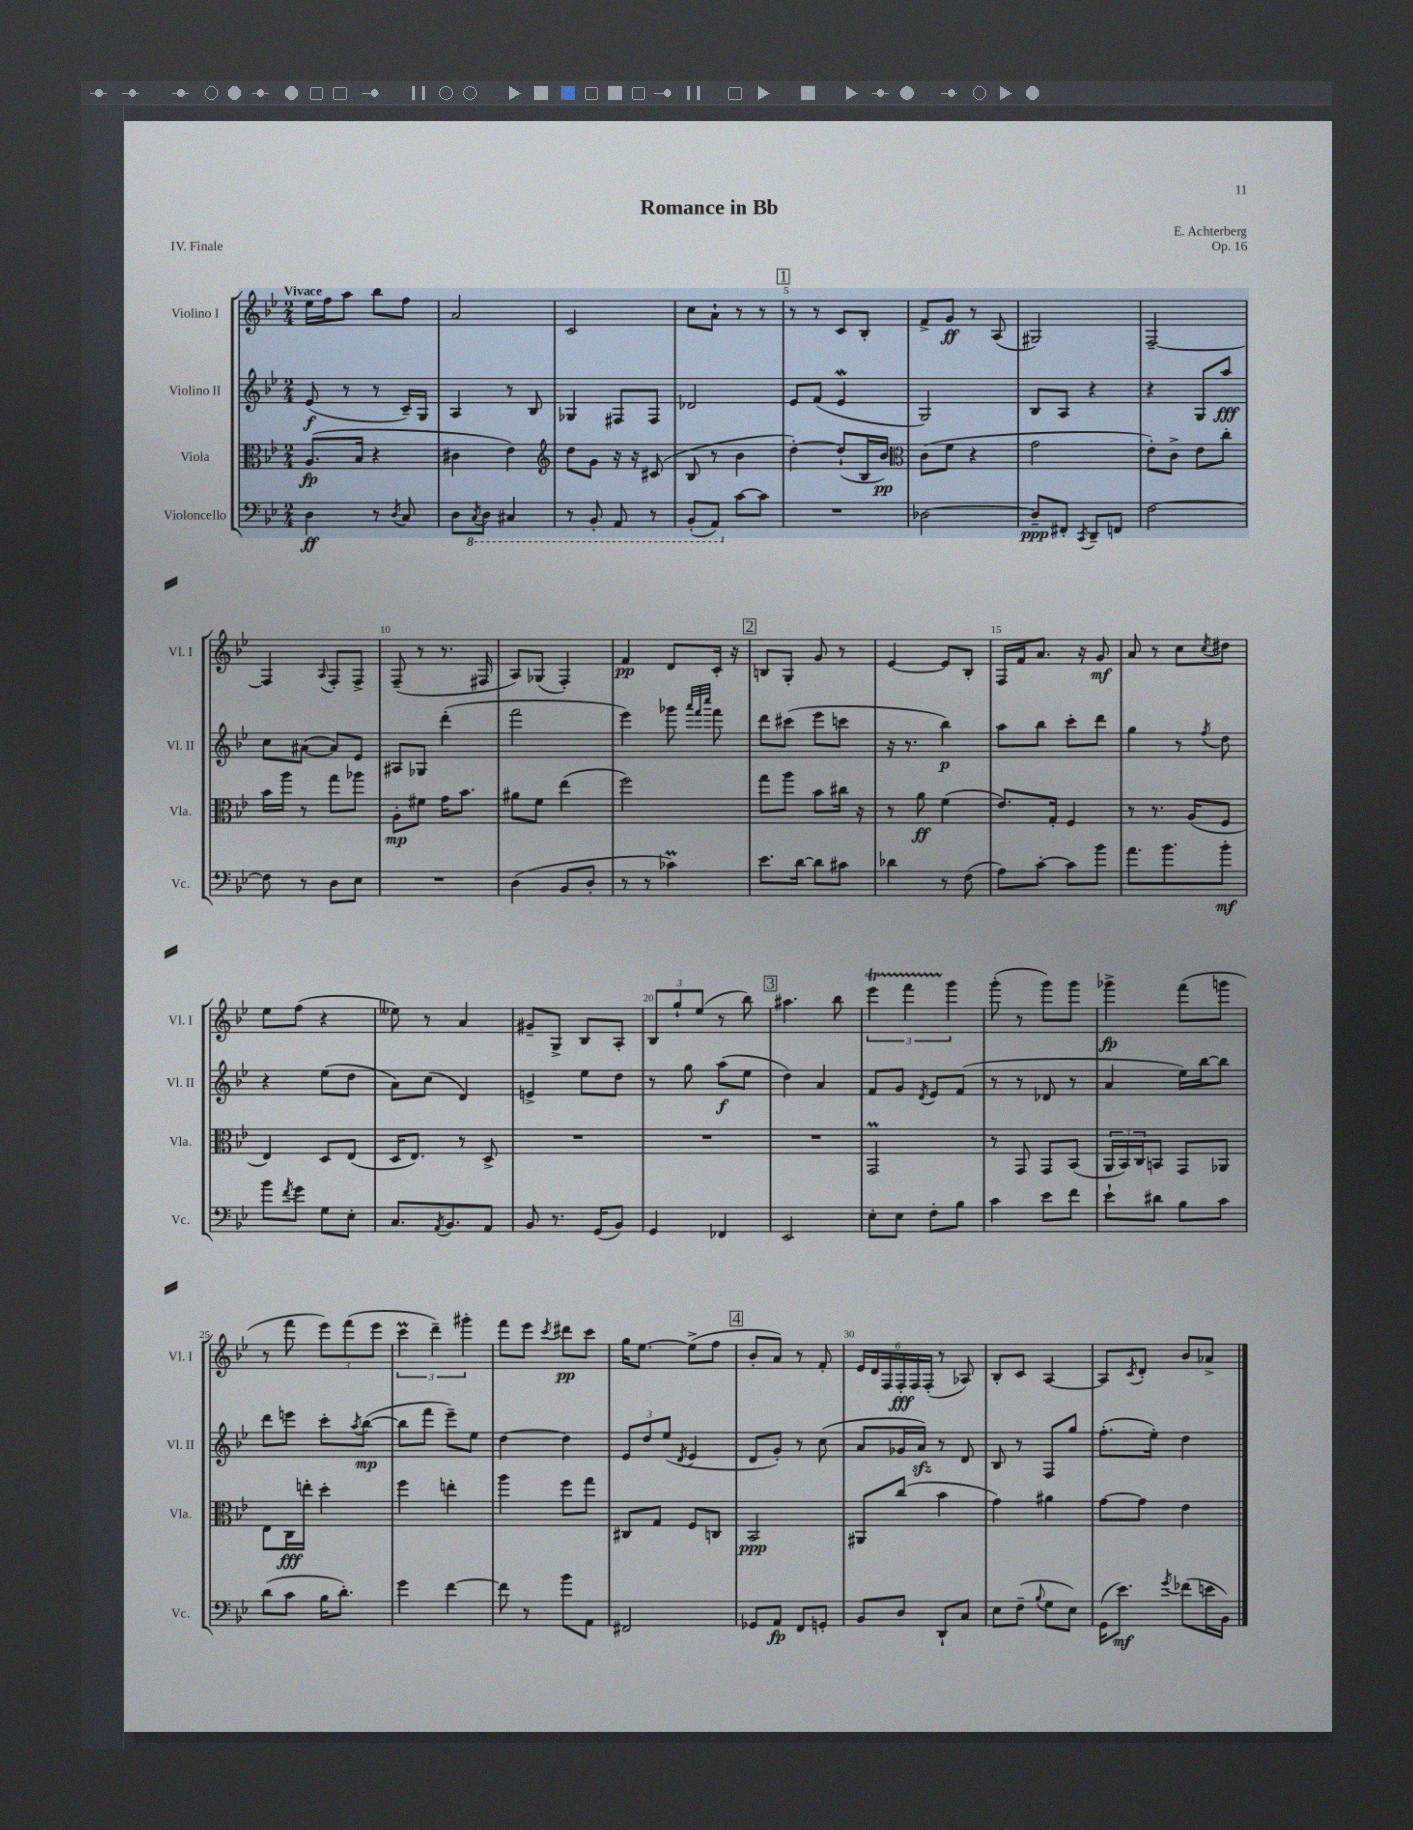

**kern	**kern	**kern	**kern
*staff4	*staff3	*staff2	*staff1
*clefF4	*clefC3	*clefG2	*clefG2
*k[b-e-]	*k[b-e-]	*k[b-e-]	*k[b-e-]
*M2/4	*M2/4	*M2/4	*M2/4
4D	(8.A	(8e-	16ee-
.	.	.	16ff
.	.	8r	8aa
.	16B-	.	.
8r	4r	8r	8bb-
8qD	.	.	.
8C	.	16c~)	8ff
.	.	16G	.
=	=	=	=
8D	4c#	4A	2a
8qCC	.	.	.
8DD	.	.	.
4CC#	4e-)	8r	.
.	.	8B-	.
=	=	=	=
*	*clefG2	*	*
8r	8dd	4G-	2c
8BBB-'	8g	.	.
8AAA	16r	8F#	.
.	16r	.	.
8r	(8c#	8F#	.
=	=	=	=
(8BBB-'	8B-	2d-	8cc
8AAA)	8r	.	8a`
[8c	4b-	.	8r
8c]	.	.	8r
=	=	=	=
2r	[4dd')	8e-	8r
.	.	(8f	8r
.	(8dd`]	4e-	8c
.	16B-	.	8B-'
.	16b-)	.	.
=	=	=	=
*	*clefC3	*	*
[2D-	(8c	2G)	8f^
.	8f	.	8g
.	4r	.	8r
.	.	.	(8A
=	=	=	=
8D-~]	2g	8B-	2G#)
8FF#'	.	8A	.
8qCC	.	.	.
8DD~	.	4r	.
8FF	.	.	.
=	=	=	=
[2F	8e-')	4r	[2F~
.	8c^	.	.
.	8e-	8G	.
.	8cc'	8aa	.
=	=	=	=
8F]	16b-	8cc	4F]
.	16aa	.	.
8r	8r	([8a#	.
.	.	.	8qqA
8D	8gg	8a#])	8F'
8E-	8aa-	8e-	8F^
=	=	=	=
2r	8A'	8A#	(8F~
.	8f#	8G-	8r
.	16g	(4ddd'	8.r
.	8.b-	.	.
.	.	.	16F#
=	=	=	=
(4D	8a#	2fff	8A)
.	8f	.	(8G-
8BB-	(4ee-	.	4F')
8D'	.	.	.
=	=	=	=
8r	2ff)	4eee-)	4f
8r	.	.	.
4c-)	.	8ggg-	8d
.	.	32qqaaa	.
.	.	32qqfff	.
.	.	32qqcccc	.
.	.	8fff	16c'
.	.	.	16r
=	=	=	=
8.e-	8gg	8ddd	8B
.	8aa	(8ccc#	8G'
[16d	.	.	.
8d]	8b-	8eee-	8g
8c#	16cc#	8ccc	8r
.	16r	.	.
=	=	=	=
4d-	8r	16r	[4e-
.	.	8.r	.
.	8a	.	.
8r	(4f	4bb-)	8e-]
(8F	.	.	8B-'
=	=	=	=
8A)	8.e-)	8aa	16F
.	.	.	16f
[8c'	.	8bb-	8.a
.	16G'	.	.
8c]	4F	8ccc'	.
.	.	.	16r
8b-	.	8ddd	8g
=	=	=	=
8.a	8r	4gg	8a
.	8.r	.	8r
8.b-	.	.	.
.	.	8r	8cc
.	(16A	.	.
.	.	8qff	8qcc
8b-'	8F	8dd	8dd#
=	=	=	=
8b-	4E-)	4r	8ee-
8qf	.	.	.
8g	.	.	(8ff
8G	8D	(8ee-	4r
8E-'	(8E-	8dd	.
=	=	=	=
8.C	16D	8a)	8ee--)
.	8.E-)	.	.
.	.	(8cc	8r
8qAA	.	.	.
8.BB-	.	.	.
.	8r	4d)	4a
8AA	8D^	.	.
=	=	=	=
8BB-	2r	4e^	8g#~
8.r	.	.	8G^
.	.	8ee-	8B-
(16GG	.	.	.
8BB-)	.	8dd	8A'
=	=	=	=
4GG	2r	8r	12B-
.	.	.	12gg`
.	.	8gg	.
.	.	.	(12ee-
4FF-	.	(8aa	8r
.	.	8ee-	8bb-)
=	=	=	=
2EE-	2r	4dd)	4.aa#
.	.	4a	.
.	.	.	8bb-
=	=	=	=
8E-'	2GG	8f	6eee-
8E-	.	8g	.
.	.	.	6fff
.	.	8qd	.
8F'	.	8e-	.
.	.	.	6ggg
8B-	.	(8f	.
=	=	=	=
4c	8r	8r	(8ggg'
.	8GG	8r	8r
8e-	8GG	8d-	8ggg)
8f	(8BB-	8r	8ggg
=	=	=	=
8e-`	24AA	4a	4ggg-^
.	24BB-)	.	.
.	24C	.	.
8d#	8BB	.	.
8B-	8GG	16ee-)	(8fff
.	.	[16bb-	.
8c	8AA-	8bb-]	8ggg
=	=	=	=
(8d	8E-	8ddd	8r
8c	16C	8eee	8fff
.	16ee'	.	.
16B-	4dd'	8ccc'	12eee-)
8.d')	.	.	.
.	.	.	(12fff
.	.	8qaa	.
.	.	([8bb-	.
.	.	.	12eee-
=	=	=	=
4g	4ff	8bb-]	6ccc
.	.	8fff	.
.	.	.	6ddd~)
[4f	4ee'	8eee-~)	.
.	.	.	6ggg#'
.	.	8ee-	.
=	=	=	=
8f]	4aa	[4dd	8fff
8r	.	.	8eee-
.	.	.	8qccc
8b-	8ff	4dd]	8ddd#
8AA	8gg	.	8ccc
=	=	=	=
2FF#	8C#	12e-	16gg
.	.	.	[8.ee-
.	.	12dd	.
.	8G	.	.
.	.	(12ee-	.
.	.	8qd	.
.	8F	4e-	(8ee-^]
.	8C	.	8ff
=	=	=	=
8GG-	2BB-	8d	8b-'
8AA	.	8g')	8a)
8FF	.	8r	8r
8GG'	.	(8cc	8f'
=	=	=	=
8BB-	8AA#	8a	24e-
.	.	.	24d
.	.	.	24F
8D	(8cc	16g-	24F'
.	.	.	24F
.	.	16a)	.
.	.	.	(24F'
8DD`	4b-	8r	8r
8C	.	8d	8A-)
=	=	=	=
8E-	4g)	8B-	8B-'
(8F~	.	8r	8c
8qqB-	.	.	.
8G	4a#	8F	[4A
8E-)	.	8gg	.
=	=	=	=
(16GG	[8g	(8.ff'	8A]
8.e-)	.	.	.
.	.	.	8qc
.	8g]	.	8d'
.	.	16ee-')	.
8qg	.	.	.
(8f-	4e-	4dd	8b-
16e	.	.	8a-^
16BB-)	.	.	.
==	==	==	==
*-	*-	*-	*-
